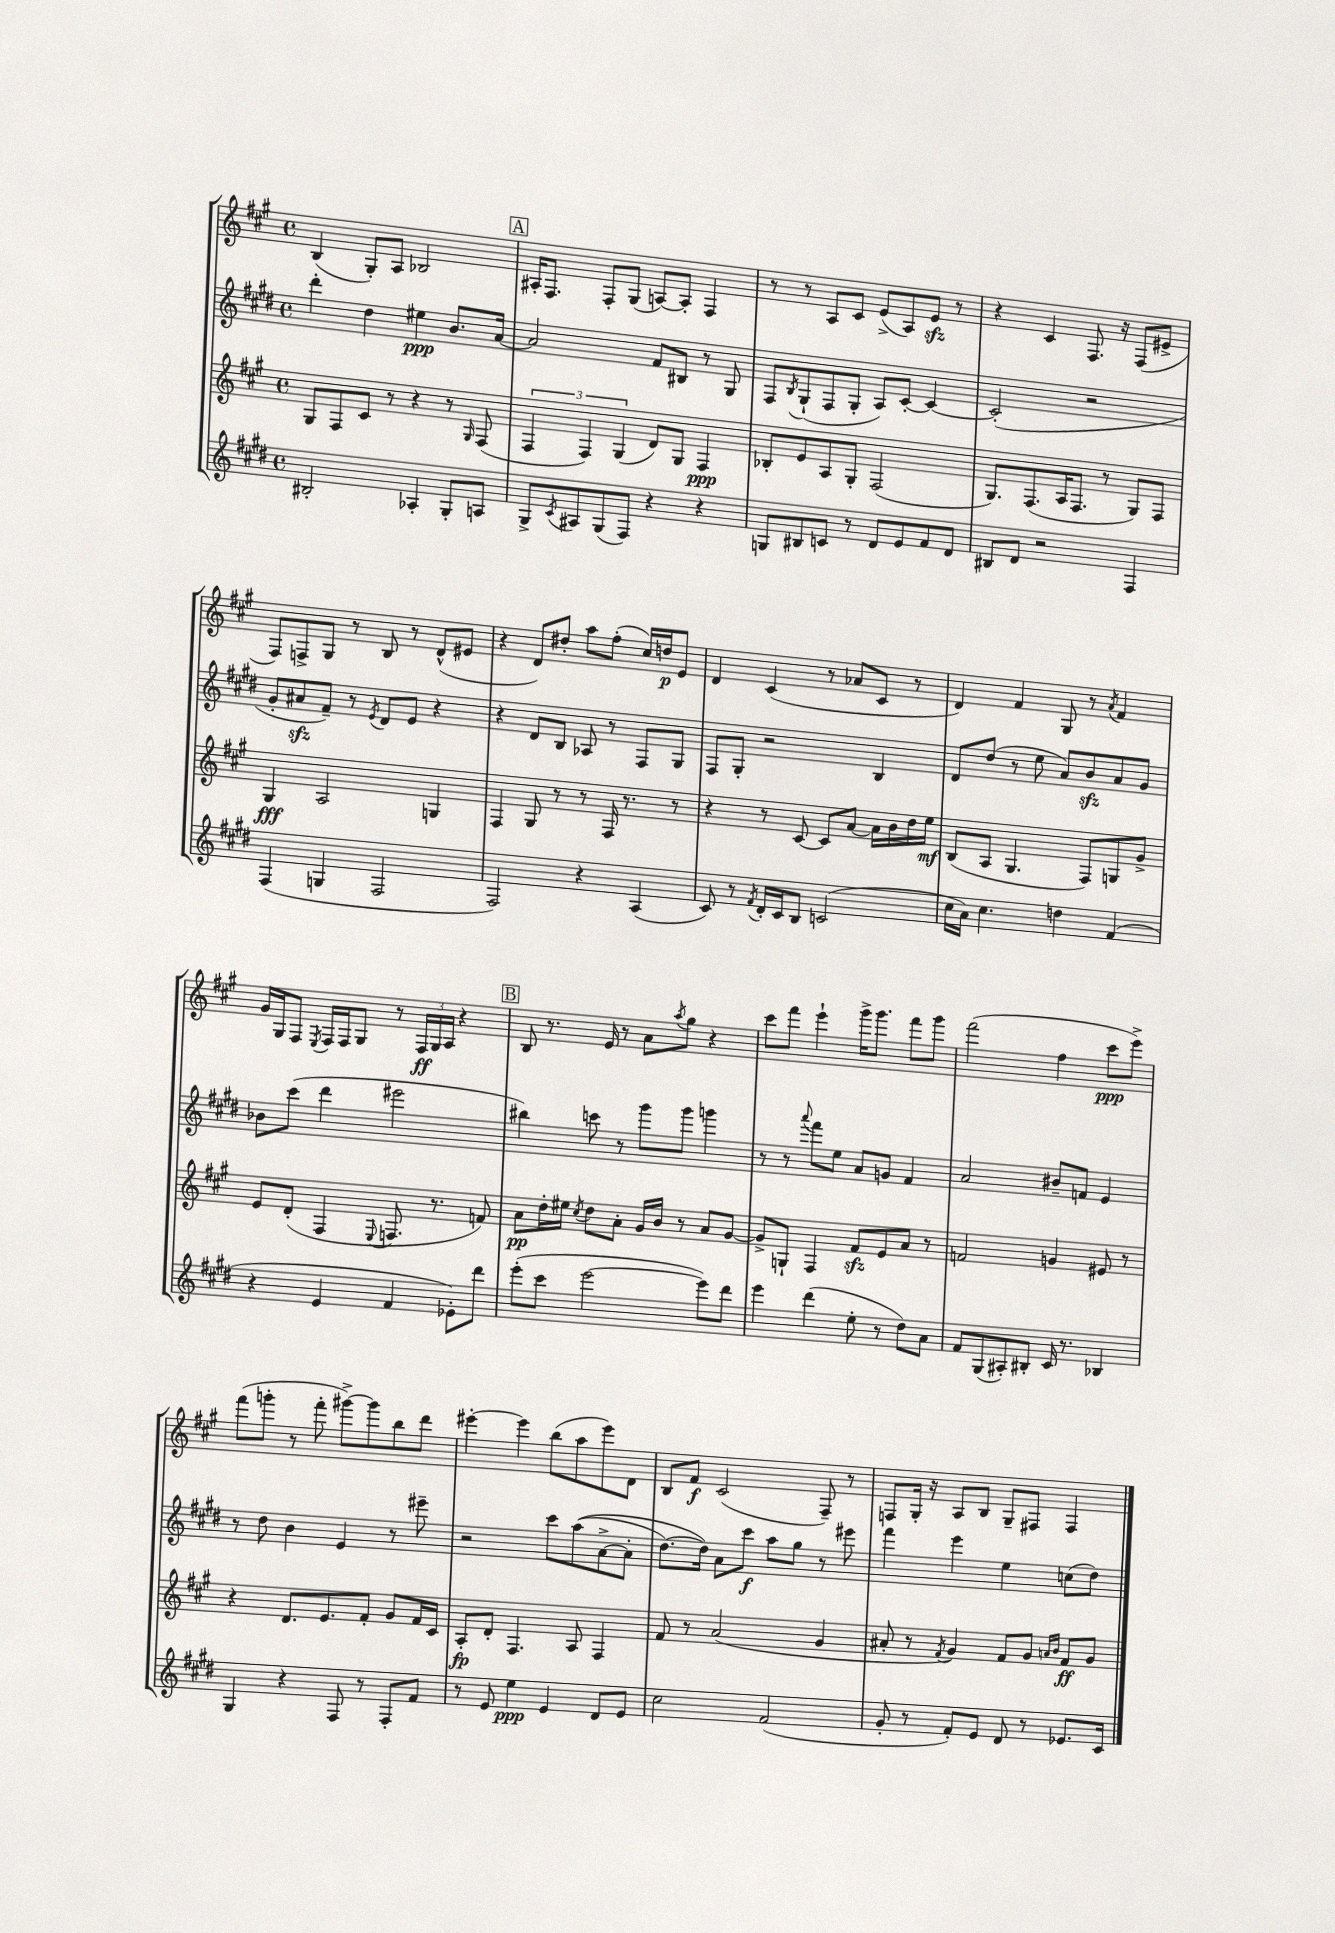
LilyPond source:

<<
\new StaffGroup <<
\new Staff = "s0" {
    \clef treble \key a \major \defaultTimeSignature \time 4/4
    b4( gis8-.) a8 bes2 |
    \mark \markup { \box "A" } ais16-. fis8. fis8-. gis8( a8~) a8-. fis4 |
    r8 r8 a8 cis'8 e'8->( a8) e'8\sfz r8 |
    r4 cis'4 fis8. r16 fis8( eis'8-> |
    fis8) f8-> gis8 r8 b8 r8 d'8-^( eis'8 |
    r4 d'8) dis''8-. a''8 fis''8-.( cis''16) d''16\p e'8 |
    d'4 cis'4( r8 aes'8 cis'8 r8 |
    d'4) fis'4 gis8 r8 \acciaccatura { a'8 } fis'4 |
    gis'16 gis16 fis8 \acciaccatura { e8 } fis16 fis16 gis8 r8 \tuplet 3/2 { fis16\ff gis16 a16 } r4 |
    \mark \markup { \box "B" } b8 r8. e'16 r8 a'8 \acciaccatura { a''8 } gis''8 r4 |
    cis'''8 fis'''8 e'''4-! gis'''16-> gis'''8. fis'''8 gis'''8 |
    fis'''2( fis''4 cis'''8\ppp e'''8->) |
    fis'''8( g'''8-. r8 fis'''8-. gis'''8~->) gis'''8 b''8 d'''8 |
    eis'''4~-. eis'''4 b''8( a''8 eis'''8) d'8 |
    b8 fis'8\f cis'2( fis8--) r8 |
    f8 gis16-. r16 a8 b8 gis8-- fis8 fis4 \bar "|." |
}
\new Staff = "s1" {
    \clef treble \key e \major \defaultTimeSignature \time 4/4
    dis'''4-. dis''4 eis''4\ppp b'8. a'16~ |
    \mark \markup { \box "A" } a'2 fis'8 bis8 r8 gis8 |
    fis8 \acciaccatura { b8 } gis8-!( fis8 gis8-. a8) cis'8~-. cis'4~ |
    cis'2-.( r2 |
    gis'8-. ais'8\sfz fis'8--) r8 \acciaccatura { e'8 } dis'8 e'8 r4 |
    r4 dis'8 b8 aes8 r8 fis8 gis8 |
    fis8 gis8-. r2 b4 |
    dis'8 dis''8( r8 e''8 a'8) b'8\sfz a'8 gis'8 |
    bes'8 cis'''8( dis'''4 eis'''2 |
    \mark \markup { \box "B" } bis''4) c'''8 r8 gis'''8 gis'''8 g'''4 |
    r8 r8 \appoggiatura { a'''8 } fis'''8 e''8 a'8 g'8 fis'4 |
    a'2 bis'8-- f'8 e'4 |
    r8 dis''8 b'4 e'4 r8 eis'''8-- |
    r2 cis'''8 a''8(\( a'8~-> a'8-. |
    dis''8.~) dis''16\) a'8 cis'''8\f a''8 gis''8 r8 eis'''8 |
    fis'''4 e'''4 e''4 c''8( dis''8) \bar "|." |
}
\new Staff = "s2" {
    \clef treble \key a \major \defaultTimeSignature \time 4/4
    gis8 fis8 cis'8 r8 r4 r8 \grace { gis16 } fis8( |
    \mark \markup { \box "A" } \tuplet 3/2 { fis4 fis4) gis4( } d'8) gis8 fis4\ppp |
    bes8-. e'8 a8 gis8-. fis2( |
    gis8.) fis8.( a16 fis8. r8 gis8) fis8 |
    gis4\fff a2 g4 |
    fis4 gis8 r8 r8 fis16 r8. r8 |
    r4 r8 cis'8~ cis'8 a'8~ a'16 b'16 d''16 e''16\mf |
    b8( a8 gis4. fis8) g8 gis'8-> |
    e'8 d'8-.( fis4 \appoggiatura { e8 } f8. r8. f'8) |
    \mark \markup { \box "B" } a'8\pp d''16-. eis''16 \acciaccatura { cis''8 } d''8 a'8-. gis'16 b'16 r8 a'8 gis'8~ |
    gis'8-> g8-! fis4 fis'8\sfz e'8 a'8 r8 |
    f'2 g'4 eis'8 r8 |
    r4 d'8. e'8. fis'8-. gis'8 fis'16 cis'16 |
    a8-.\fp d'8-. fis4. a8 fis4 |
    fis'8 r8 a'2( gis'4 |
    ais'8-. r8 \acciaccatura { fis'8 } gis'4) fis'8 gis'8 \grace { a'16 b'16 } fis'8\ff gis'8 \bar "|." |
}
\new Staff = "s3" {
    \clef treble \key e \major \defaultTimeSignature \time 4/4
    bis2-. aes4-. gis8-. a8 |
    \mark \markup { \box "A" } gis8-> \acciaccatura { cis'8 } ais8 gis8( fis8) r4 r4 |
    g8 bis8 c'8 r8 dis'8 e'8 fis'8 dis'8 |
    bis8 dis'8 r2 fis4 |
    fis4( g4 fis2 |
    fis2) r4 a4( |
    cis'8) r8 \acciaccatura { fis'8 } dis'16-. cis'16 b8 c'2( |
    cis''16 a'16) cis''4. d''4 fis'4( |
    r4 e'4 fis'4 ees'8-.) dis'''8 |
    \mark \markup { \box "B" } e'''8-.( cis'''8 e'''2~ e'''8) dis'''8 |
    e'''4 dis'''4( e''8-. r8 dis''8) a'8 |
    fis'8 gis8( ais8-.) bis8-. cis'16 r8. bes4 |
    gis4 r4 fis8 r8 fis8-. fis'8 |
    r8 e'8 e''4\ppp e'4 dis'8 e'8 |
    cis''2 fis'2( |
    gis'8-. r8 fis'8-.) e'8 dis'8 r8 ees'8. cis'16 \bar "|." |
}
>>
>>
\layout { \context { \Score \remove "Bar_number_engraver" } }
